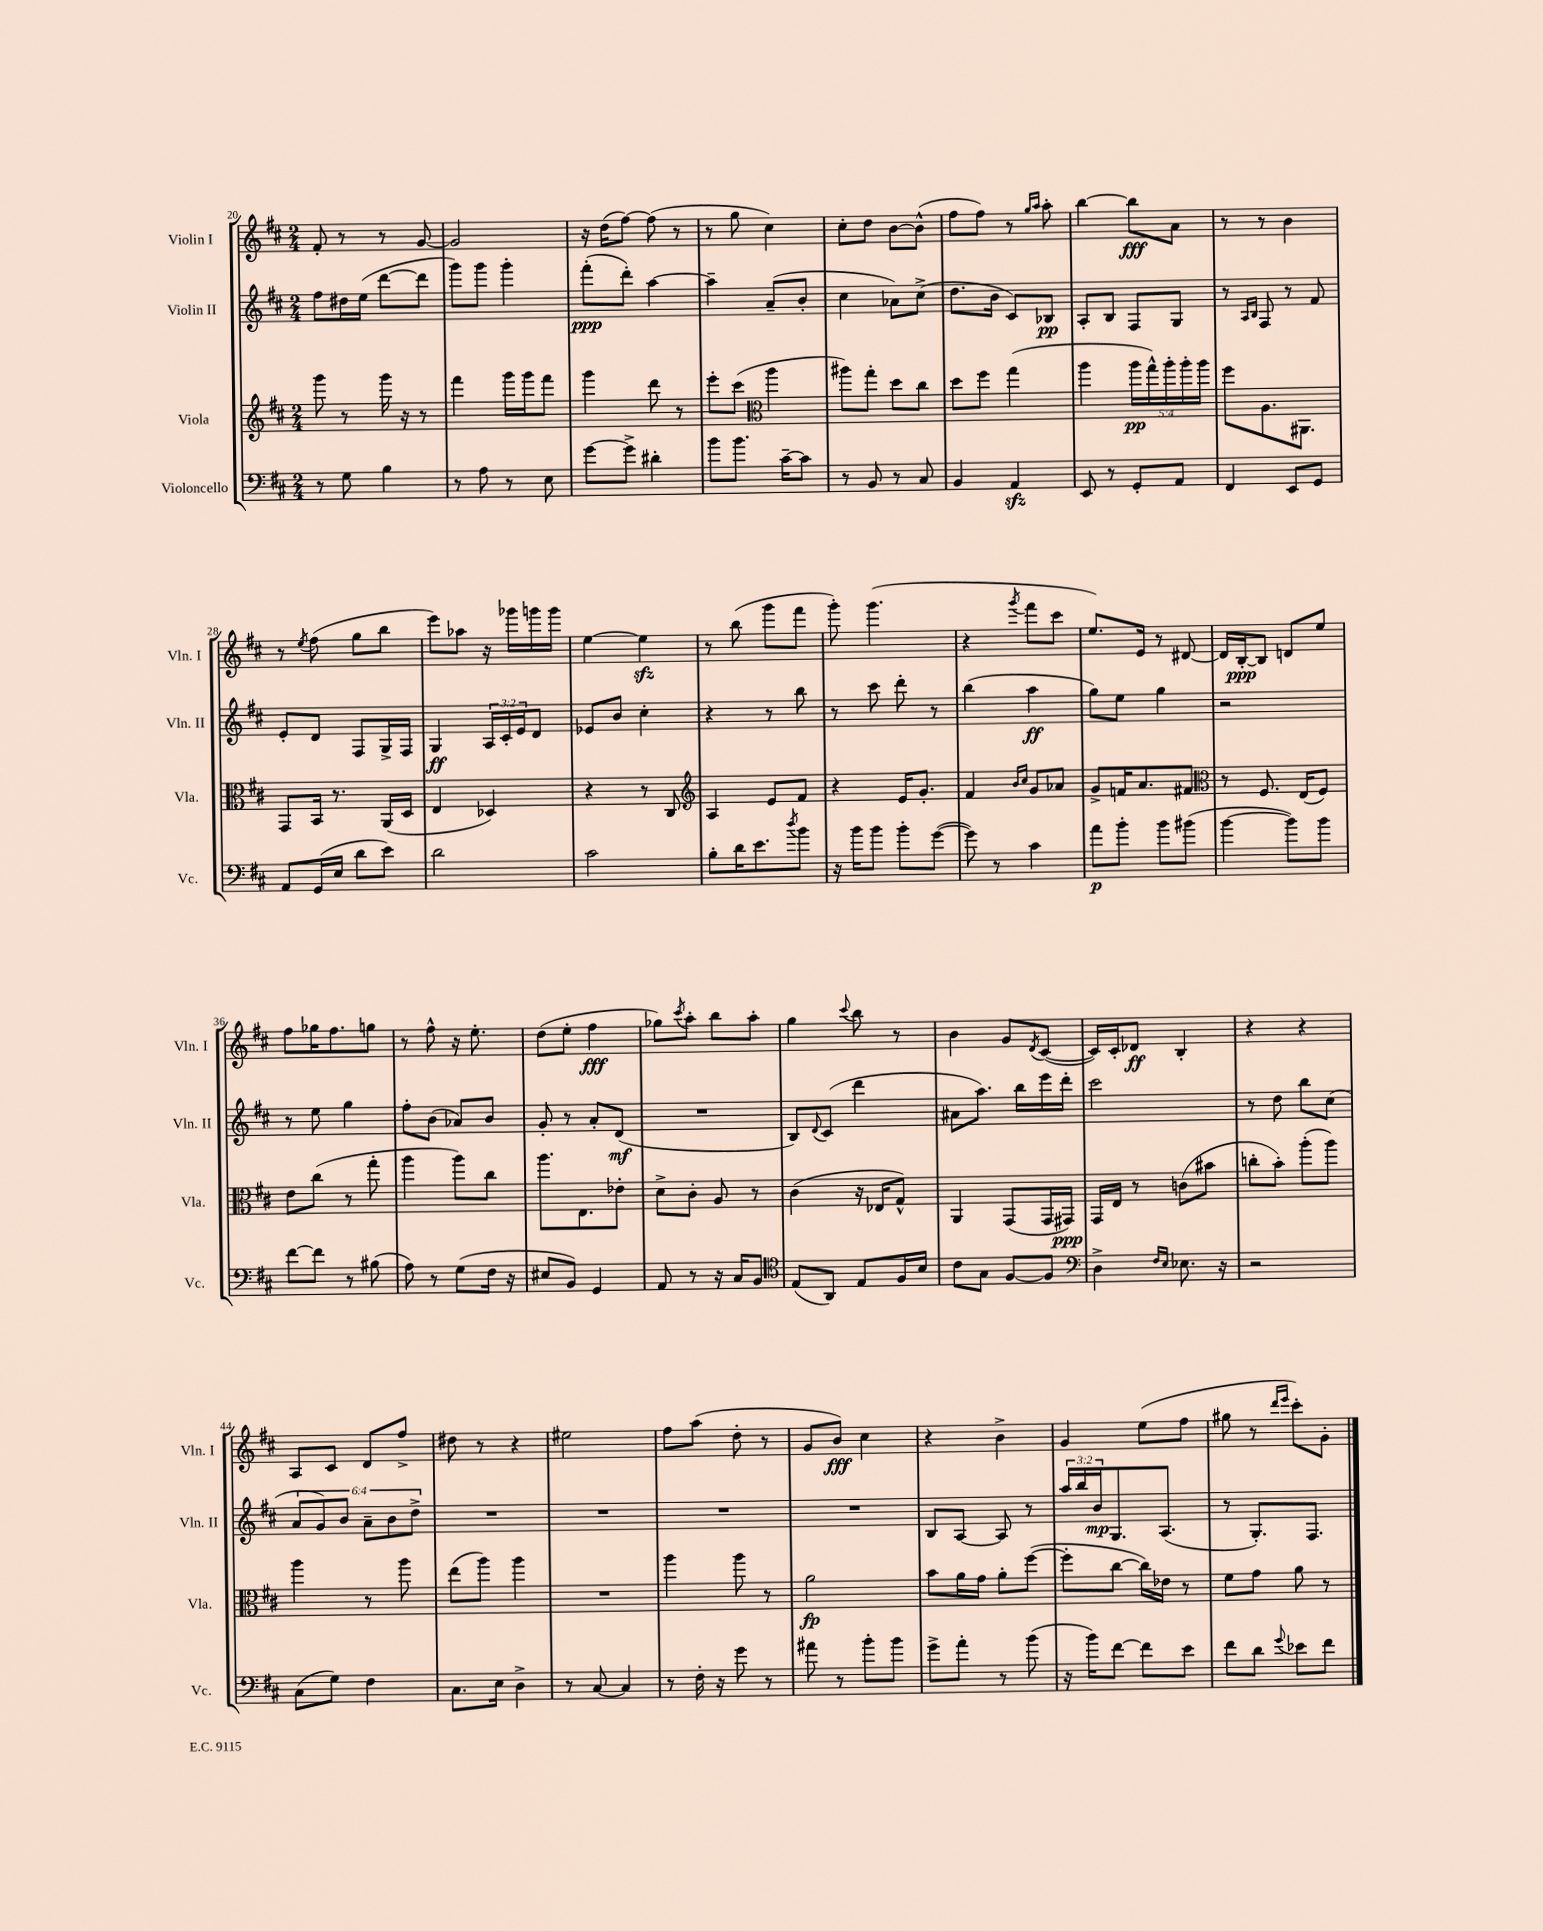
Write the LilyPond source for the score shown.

<<
\new StaffGroup <<
\new Staff = "s0" \with { instrumentName = "Violin I" shortInstrumentName = "Vln. I" } {
    \clef treble \key d \major \numericTimeSignature \time 2/4
    fis'8-. r8 r8 g'8~ |
    g'2 |
    r16 d''16( fis''8~) fis''8( r8 |
    r8 g''8 cis''4) |
    cis''8-. d''8 b'8~ b'8-^( |
    fis''8 fis''8) r8 \grace { g''16 a''16 } a''8-. |
    b''4~ b''8\fff a'8 |
    r8 r8 b'4 |
    r8 \acciaccatura { e''8 } fis''8( g''8 b''8 |
    e'''8) aes''8 r16 ges'''16 g'''16 g'''16 |
    e''4~ e''4\sfz |
    r8 b''8( g'''8 fis'''8 |
    g'''8-.) g'''4.( |
    r4 \acciaccatura { g'''8 } fis'''8 cis'''8 |
    e''8.) e'16 r8 dis'8~ |
    dis'16 b16~-.\ppp b8 d'8 e''8 |
    fis''8 ges''16 fis''8. g''8 |
    r8 fis''8-^ r16 e''8.-. |
    d''8( e''8-. fis''4\fff |
    ges''8) \acciaccatura { cis'''8 } a''8-. b''8 a''8-. |
    g''4 \appoggiatura { cis'''8 } b''8 r8 |
    b'4 g'8 \acciaccatura { d'8 } cis'8~( |
    cis'16) cis'16-. des'8\ff b4-. |
    r4 r4 |
    a8 cis'8 d'8 fis''8-> |
    dis''8 r8 r4 |
    eis''2 |
    fis''8 a''8( d''8-. r8 |
    g'8 b'8\fff) cis''4 |
    r4 b'4-> |
    g'4 e''8( fis''8 |
    gis''8 r8 \grace { d'''16 e'''16 } cis'''8-.) g'8-. \bar "|." |
}
\new Staff = "s1" \with { instrumentName = "Violin II" shortInstrumentName = "Vln. II" } {
    \clef treble \key d \major \numericTimeSignature \time 2/4 \override Staff.TupletNumber.text = #tuplet-number::calc-fraction-text
    fis''8 dis''16 e''16( d'''8~ d'''8 |
    g'''8) g'''8 g'''4-. |
    fis'''8-.\ppp( d'''8-.) a''4~ |
    a''4-- a'8--( b'8-. |
    cis''4 aes'8) cis''8->( |
    d''8. b'16 cis'8) bes8\pp |
    a8-. b8 fis8 g8 |
    r8 \grace { a16 b16 } fis8 r8 fis'8 |
    e'8-. d'8 fis8 g16-> fis16 |
    g4\ff \tuplet 3/2 { a16 cis'16-. e'16 } d'8 |
    ees'8 b'8 cis''4-. |
    r4 r8 b''8 |
    r8 cis'''8 d'''8-. r8 |
    b''4( a''4\ff |
    g''8) e''8 g''4 |
    r2 |
    r8 e''8 g''4 |
    fis''8-. b'8( aes'8) b'8 |
    g'8-. r8 a'8-. d'8\mf( |
    R2 |
    b8) \appoggiatura { d'8 } cis'8( d'''4 |
    ais'8 a''8.) b''16 e'''16 d'''16-. |
    cis'''2 |
    r8 d''8 b''8 cis''8( |
    \tuplet 6/4 { a'8 g'8) b'8 a'8-- b'8 d''8-> } |
    R2 |
    R2 |
    R2 |
    R2 |
    b8 a8~ a8 r8 |
    \tuplet 3/2 { a''16 b''16 b'16\mp } g8. a8.( |
    r8 g8.-.) fis8. \bar "|." |
}
\new Staff = "s2" \with { instrumentName = "Viola" shortInstrumentName = "Vla." } {
    \clef treble \key d \major \numericTimeSignature \time 2/4 \override Staff.TupletNumber.text = #tuplet-number::calc-fraction-text
    g'''8 r8 g'''16 r16 r8 |
    fis'''4 g'''16 g'''16 fis'''8 |
    g'''4 d'''8 r8 |
    e'''8-. cis'''8( \clef alto a''4 |
    ais''8) g''8-. d''8 cis''8 |
    d''8 fis''8 g''4( |
    a''4 \tuplet 5/4 { a''16\pp g''16-^) a''16-. a''16-. a''16 } |
    fis''8 a8. ais,8. |
    g,8 b,16 r8. a,16( d16 |
    e4 des4) |
    r4 r8 cis8 |
    \clef treble a4 e'8 fis'8 |
    r4 e'16 g'8.-. |
    fis'4 \grace { b'16 cis''16 } g'8 aes'8 |
    g'8-> f'16 a'8. fis'8 |
    \clef alto r8 fis8. e16( fis8) |
    e'8 cis''8( r8 g''8-. |
    a''4 a''8) cis''8 |
    a''8. e8. ees'8-. |
    d'8-> cis'8-. a8 r8 |
    cis'4( r16 ees16 g8-^) |
    a,4 g,8( g,16 gis,16\ppp) |
    g,16 e16 r8 c'8( bis'8 |
    c''8-. b'8-.) a''8-.( a''8) |
    a''4 r8 a''8 |
    e''8( a''8) a''4 |
    R2 |
    a''4 a''8 r8 |
    a'2\fp |
    b'8 a'16 g'16 a'8-. fis''8~( |
    fis''8-. cis''8~ cis''16) ees'16 r8 |
    fis'8 g'8 a'8 r8 \bar "|." |
}
\new Staff = "s3" \with { instrumentName = "Violoncello" shortInstrumentName = "Vc." } {
    \clef bass \key d \major \numericTimeSignature \time 2/4
    r8 g8 b4 |
    r8 a8 r8 e8 |
    g'8~ g'8-> dis'4-. |
    b'8 b'8. cis'16~-- cis'8 |
    r8 b,8 r8 cis8 |
    b,4 a,4\sfz |
    e,8 r8 g,8-. a,8 |
    fis,4 e,8 g,8 |
    a,8 g,16( e16 d'8 e'8) |
    d'2 |
    cis'2 |
    b8-. d'16 e'8. \acciaccatura { d''8 } b'8 |
    r16 b'16 b'8 b'8-. g'8~( |
    g'8) r8 cis'4 |
    a'8\p b'8-. b'8 bis'8( |
    b'4~ b'8) b'8 |
    fis'8~ fis'8 r8 bis8( |
    a8) r8 g8( fis16 r16 |
    eis8 b,8) g,4 |
    a,8 r8 r16 cis16 b,8 |
    \clef tenor e8( a,8) e8 fis16 b16 |
    cis'8 g8 fis8~ fis8 |
    \clef bass d4-> \grace { fis16 e16 } ees8. r16 |
    r2 |
    cis8( g8) fis4 |
    cis8. e16 d4-> |
    r8 cis8~ cis4 |
    r8 fis16-. r16 g'8 r8 |
    ais'8 r8 b'8-. b'8 |
    g'8-> a'8-. r8 b'8( |
    r16 b'16) fis'8~ fis'8 e'8 |
    fis'8 d'8 \appoggiatura { g'8 } ees'8 fis'8 \bar "|." |
}
>>
>>
\layout { \context { \Score currentBarNumber = #20 } }
